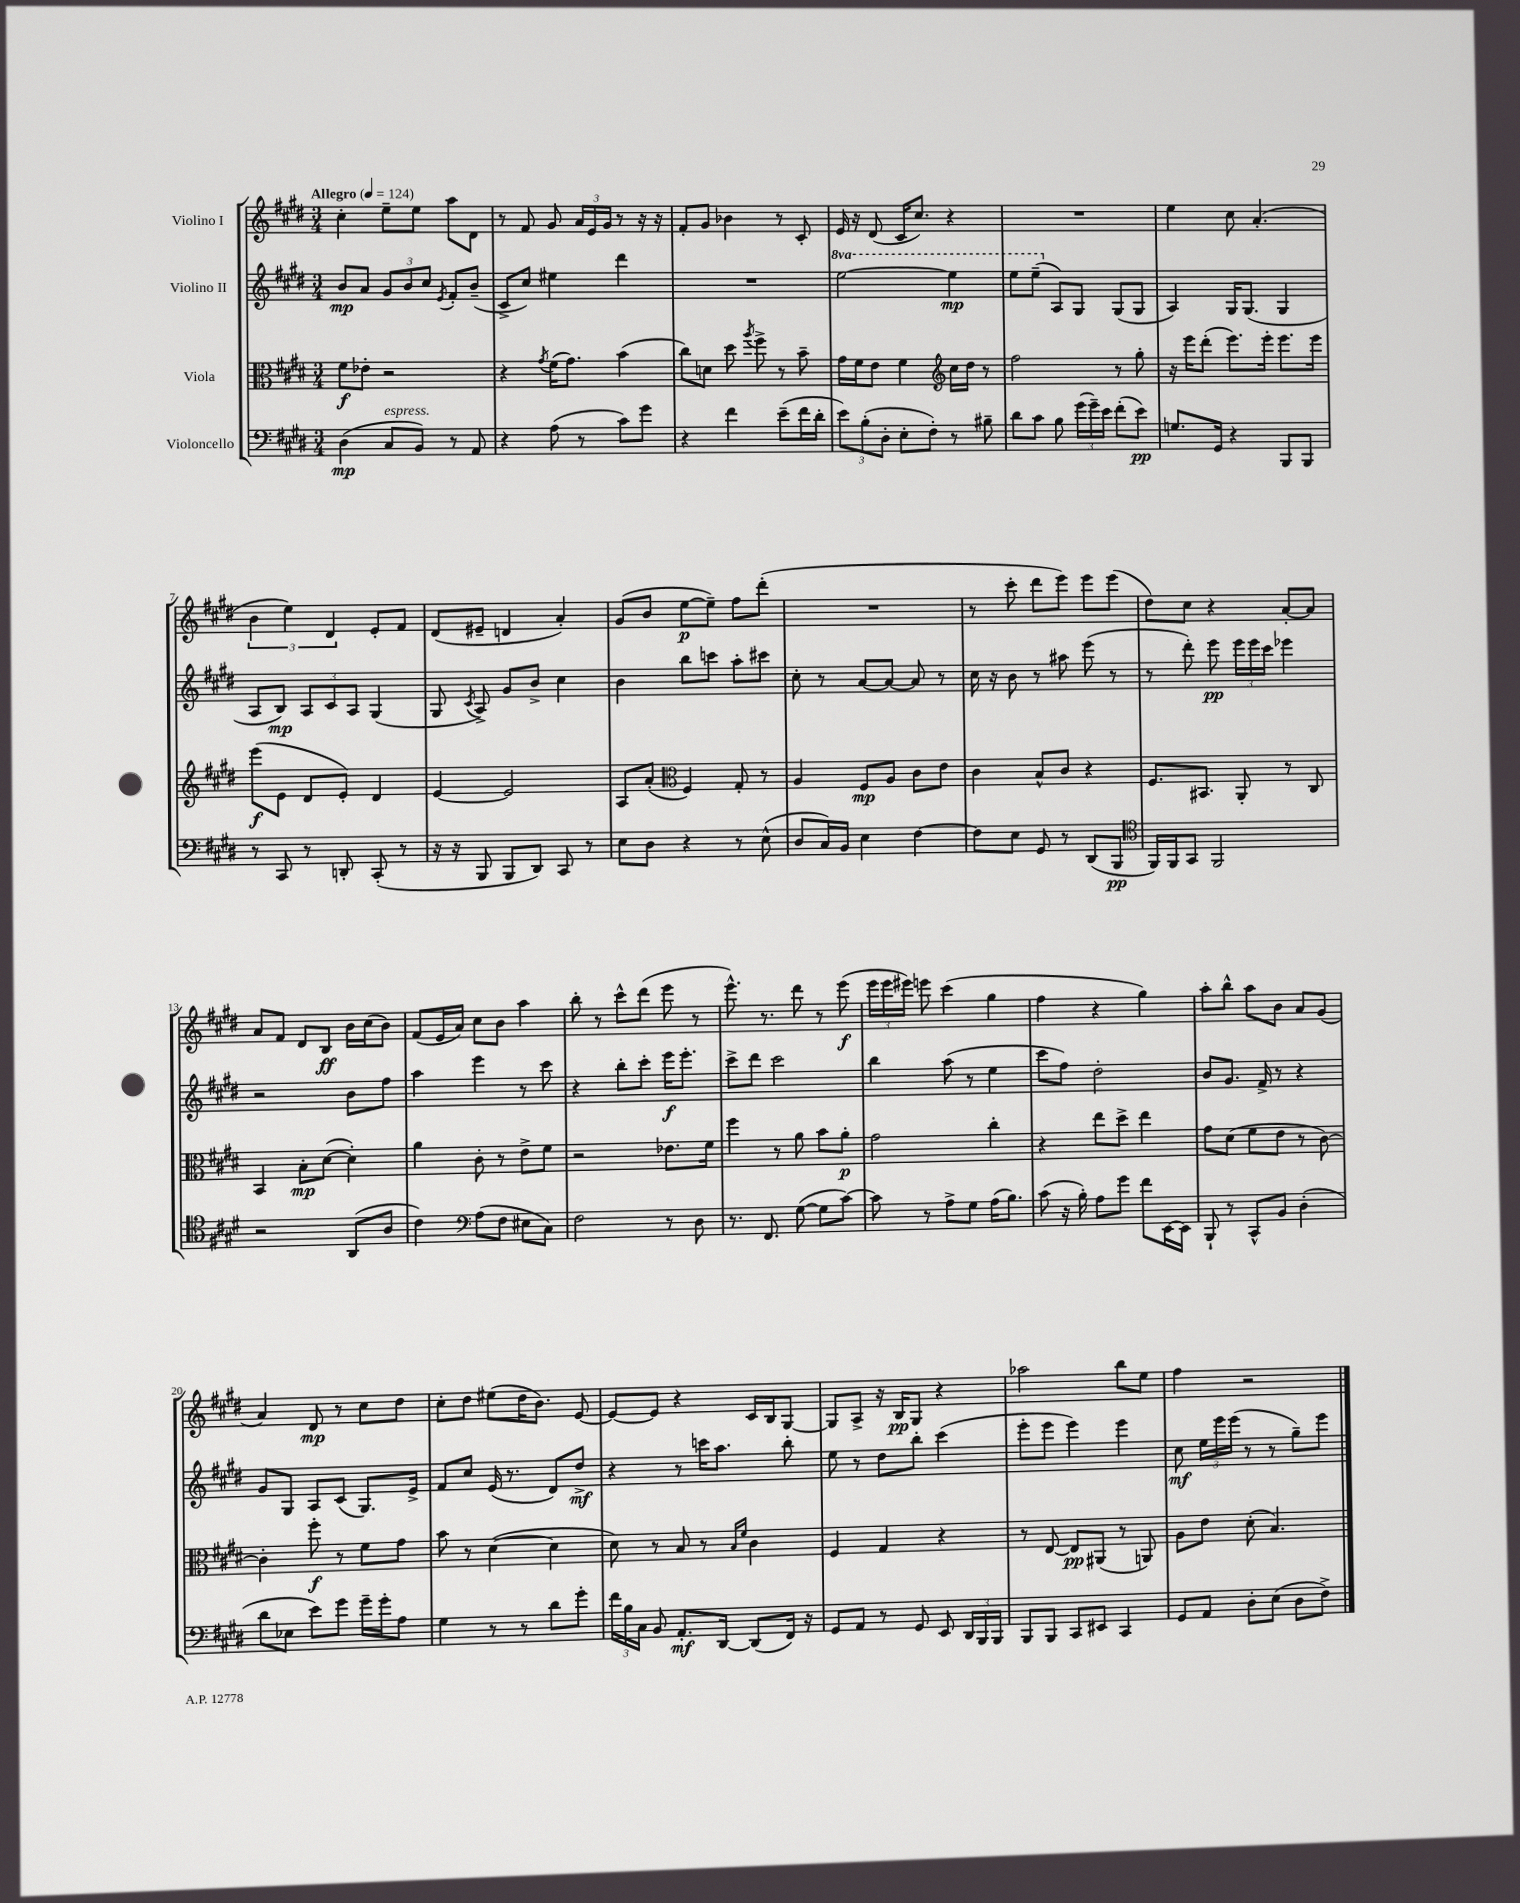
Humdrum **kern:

**kern	**kern	**kern	**kern
*staff4	*staff3	*staff2	*staff1
*clefF4	*clefC3	*clefG2	*clefG2
*k[f#c#g#d#]	*k[f#c#g#d#]	*k[f#c#g#d#]	*k[f#c#g#d#]
*M3/4	*M3/4	*M3/4	*M3/4
*MM124	*MM124	*MM124	*MM124
(4D#	8f#	8b	4cc#'
.	8e-'	8a	.
8C#	2r	12g#	8ee~
.	.	12b	.
8BB)	.	.	8ee
.	.	12cc#	.
.	.	8qe	.
8r	.	8f#'	8aa
8AA	.	(8b~	8d#
=	=	=	=
4r	4r	8c#^	8r
.	.	8cc#)	8f#
.	8qg#	.	.
(8A	(16f#	4ee#	8g#
.	8.g#)	.	.
8r	.	.	24a
.	.	.	24e
.	.	.	24g#
8c#)	(4b	4ddd#	8r
8g#	.	.	16r
.	.	.	16r
=	=	=	=
4r	8cc#)	2.r	8f#'
.	8d	.	8g#
4f#	8dd#	.	4b-
.	8qaa	.	.
.	8ff#^	.	.
(8e~	8r	.	8r
16f#	8b~	.	8c#'
16d#'	.	.	.
=	=	=	=
12e)	16g#	[2eee	16e
.	16f#	.	16r
(12B'	.	.	.
.	8e	.	(8d#
12D#'	.	.	.
8E'	4f#	.	16c#
.	.	.	8.cc#)
8F#')	.	.	.
*	*clefG2	*	*
8r	16cc#	4eee]	4r
.	16dd#	.	.
8B#~	8r	.	.
=	=	=	=
8d#	2ff#	8eee	2.r
8c#	.	(8eee~	.
8B	.	8A)	.
(24g#	.	8G#	.
24g#~)	.	.	.
24e	.	.	.
(8f#'	8r	(8G#	.
8e)	8gg#'	8G#	.
=	=	=	=
8.G	16r	4A)	4ee
.	16eee	.	.
.	(8ddd#'	.	.
16GG#	.	.	.
4r	8.eee)	16G#	8cc#
.	.	(8.G#	.
.	.	.	(4.a'
.	16eee'	.	.
8BBB	8.eee	4G#	.
8BBB	.	.	.
.	16eee	.	.
=	=	=	=
8r	(8eee	8A	6b
8CC#	8e	8B)	.
.	.	.	6ee)
8r	8d#	12A	.
.	.	12c#	6d#
8DD'	8e')	.	.
.	.	12A	.
(8CC#'	4d#	(4G#	8e'
8r	.	.	8f#
=	=	=	=
16r	[4e	8G#	(8d#
16r	.	.	.
.	.	8qc#	.
8BBB	.	8A^)	8e#~
8BBB	2e]	8g#	4d
8DD#)	.	8b^	.
8CC#	.	4cc#	4a')
8r	.	.	.
=	=	=	=
8E	8A	4b	(8g#
8D#	(8a'	.	8b
*	*clefC3	*	*
4r	4F#)	8bb	[8ee
.	.	8ccc	8ee~])
8r	8G#'	8aa'	8ff#
(8E^^	8r	8ccc#	(8ddd#'
=	=	=	=
8D#	4A	8cc#'	2.r
16C#)	.	8r	.
16BB	.	.	.
4E	8F#	[8a	.
.	8A	8a_	.
[4F#	8c#	8a]	.
.	8e	8r	.
=	=	=	=
8F#]	4c#	16cc#	8r
.	.	16r	.
8E	.	8b	8ccc#'
8GG#	8B^^	8r	8ddd#
8r	8c#	8aa#	8eee)
(8DD#	4r	(8eee	8eee
8BBB	.	8r	(8eee
=	=	=	=
*clefC4	*	*	*
16FF#)	8.F#	8r	8dd#)
16FF#	.	.	.
8GG#	.	8ddd#')	8cc#
.	8.BB#	.	.
2FF#	.	8eee	4r
.	8AA'	24eee	.
.	.	24eee	.
.	.	24ccc#	.
.	8r	4eee-	[8a'
.	8C#	.	8a]
=	=	=	=
2r	4BB	2r	8a
.	.	.	8f#
.	8B'	.	8d#
.	([8d#	.	8B
(8AA	4d#'])	8b	16b
.	.	.	(16cc#
8A	.	8ff#	8b)
=	=	=	=
4c#)	4a	4aa	(8f#
.	.	.	16e
.	.	.	16a)
*clefF4	*	*	*
(8A	8c#'	4eee	8cc#
8F#	8r	.	8b
8E#	8e^	8r	4aa
8C#)	8f#	8ccc#	.
=	=	=	=
2F#	2r	4r	8bb'
.	.	.	8r
.	.	8bb'	8ccc#^^
.	.	8ccc#'	(8ddd#
8r	8.e-	16eee	8eee
.	.	8.eee'	.
8D#	.	.	8r
.	16f#	.	.
=	=	=	=
8.r	4ff#	8ccc#^	8.eee^^)
.	.	8ddd#	.
8.FF#	.	.	8.r
.	8r	2ccc#	.
([8G#	8a	.	8ddd#
8G#]	8b	.	8r
[8c#)	8a'	.	(8eee
=	=	=	=
8c#]	2g#	4bb	24eee
.	.	.	24eee
.	.	.	24eee#)
8r	.	.	8eee
8A^	.	(8aa	(4ccc#
8G#	.	8r	.
(16A	4cc#'	4ee	4gg#
8.B)	.	.	.
=	=	=	=
(8c#	4r	8ccc#	4ff#
16r	.	8ff#)	.
16B')	.	.	.
8A	8ee	2dd#'	4r
8g#	8dd#^	.	.
8f#	4ee	.	4gg#)
[16EE	.	.	.
16EE]	.	.	.
=	=	=	=
8BBB`	8g#	8b	8aa'
8r	(8d#	8.g#	8bb^^
8CC#^^	8f#	.	8aa
.	.	16f#^	.
8BB	8e	8r	8b
(4D#'	8r	4r	8a
.	[8c#)	.	(8g#
=	=	=	=
8d#	4c#']	8g#	4a)
8E-	.	8G#	.
8e)	8ff#'	8A	8d#
8g#	8r	(8c#	8r
16g#~	8f#	8.G#)	8cc#
16g#'	.	.	.
8A	8g#	.	8dd#
.	.	16e^	.
=	=	=	=
4G#	8b	8f#	8cc#'
.	8r	8cc#	8dd#
8r	([4d#	(16e	(8ee#
.	.	8.r	.
8r	.	.	16dd#
.	.	.	8.b)
8d#	4d#]	8d#)	.
8g#'	.	8dd#^	[8e
=	=	=	=
24f#	8d#)	4r	8e_
24B	.	.	.
24C#	.	.	.
8BB	8r	.	8e]
8.AA'	8B	8r	4r
.	8r	16ccc	.
[16DD#	.	8.aa	.
.	16qqB	.	.
.	16qqf#	.	.
(8DD#]	4c#	.	16c#
.	.	.	16B
16FF#)	.	8bb'	[8G#
16r	.	.	.
=	=	=	=
8GG#	4F#	8ee	8G#]
8AA	.	8r	8A^
8r	4G#	8dd#	16r
.	.	.	16B
8GG#	.	8bb'	8G#
8EE	4r	(4ccc#	4r
24DD#	.	.	.
24BBB	.	.	.
24BBB	.	.	.
=	=	=	=
8BBB	8r	8eee'	2aa-
8BBB	[8E	8eee	.
8CC#	8E]	4eee)	.
8EE#	(8AA#	.	.
4CC#	8r	4eee	8bb
.	8AA)	.	8ee
=	=	=	=
8GG#	8A	8cc#	4ff#
8AA	8e	24ee	.
.	.	24eee	.
.	.	(24eee	.
8D#'	(8d#'	8r	2r
(8E	4.B)	8r	.
8D#	.	8gg#~)	.
8F#^)	.	8eee	.
==	==	==	==
*-	*-	*-	*-
